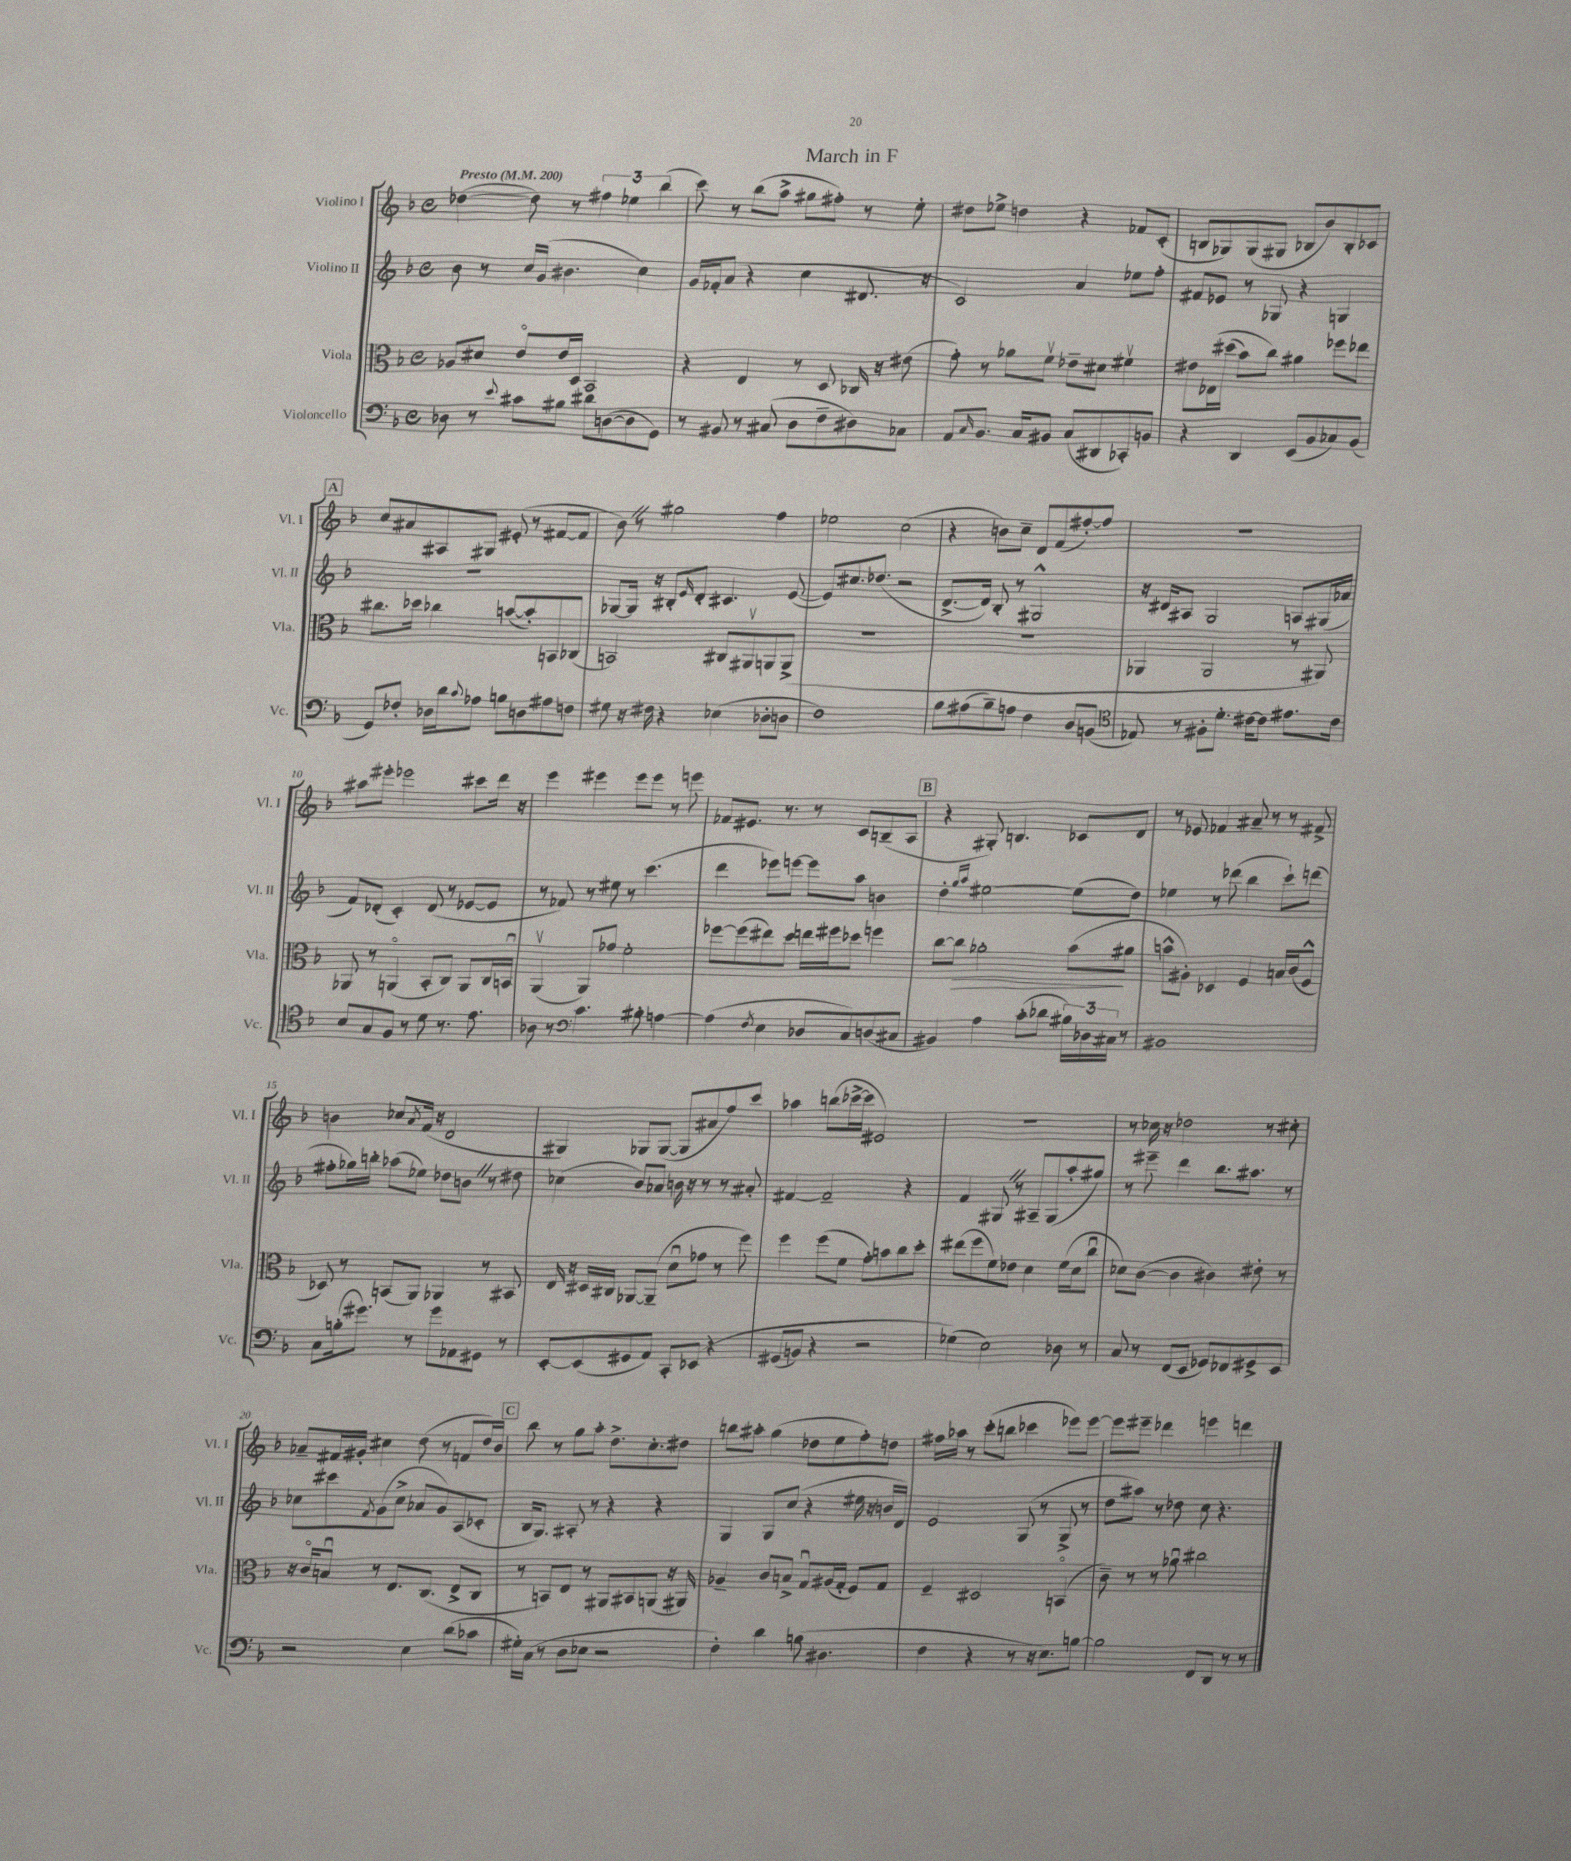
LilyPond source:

\header { title = "March in F" }
<<
\new StaffGroup <<
\new Staff = "s0" \with { instrumentName = "Violino I" shortInstrumentName = "Vl. I" } {
    \clef treble \key f \major \defaultTimeSignature \time 4/4 \tempo "Presto" 4 = 200
    des''4~( des''8) r8 \tuplet 3/2 { fis''4 ees''4 bes''4( } |
    c'''8) r8 bes''8( a''8-> gis''8 fis''8-.) r8 e''8-. |
    dis''8 ees''8-> d''4 r4 fes'8 c'8-.( |
    b8 ges8) ges8( gis8 bes8 bes'8) bes8-. ces'8 |
    \mark \markup { \box "A" } c''8 ais'8 ais8 gis8 eis'8-.( r8 fis'8~ fis'8 |
    bes'8) \once \override BreathingSign.text = \markup { \musicglyph "scripts.caesura.straight" } \breathe r8 gis''2 f''4 |
    ees''2 c''2( |
    r4 b'8) c''8-- d'8 f'8( fis''8~-.) fis''8 |
    r1 |
    ais''8 eis'''8-. ees'''2 cis'''8 d'''16 r16 |
    e'''4 eis'''4 eis'''8 eis'''8 r8 e'''8 |
    fes'8 eis'8. r8. r8 c'8 b8--( a8 |
    \mark \markup { \box "B" } r4 gis8-.) b4. ces'8 d'8 |
    r8 ees'8 fes'4 ais'8-- r8 r8 fis'8-> |
    b'4 ces''8 \acciaccatura { a'8 } f'16( r16 d'2 |
    gis4) ges8 ges8~( ges8 ais'8 f''8) c'''8 |
    aes''4 b''8( ces'''16~-> ces'''16 eis'2) |
    R1 |
    r8 ces''16 r16 des''2 r8 cis''8-. |
    aes'8-- fis'16 gis'16-. cis''4 d''8( r8 f'8 d''16) bes'16 |
    \mark \markup { \box "C" } bes''8 r8 g''8 a''8-. d''8.-> c''8.-. dis''8 |
    b''8 ais''8-. g''4( des''8 e''8 f''8-.) d''8 |
    fis''16 aes''16 r8 c'''8-.( b''8 ces'''4 ees'''8) ees'''8~ |
    ees'''8 eis'''8-- des'''4 e'''4 d'''4 \bar "|." |
}
\new Staff = "s1" \with { instrumentName = "Violino II" shortInstrumentName = "Vl. II" } {
    \clef treble \key f \major \defaultTimeSignature \time 4/4
    bes'8 r8 c''16 g'16( bis'4. c''4) |
    g'16 fes'16-. a'8( r4 c''4 dis'8. r16 |
    c'2) a'4 ees''8 f''8-. |
    fis'8 ees'8 r8 ges8 r4 g4 |
    \mark \markup { \box "A" } R1 |
    ges8~ ges16 r16 bis8-. \grace { e'16 } d'8-. cis'4. e'8~( |
    e'8) cis''8. des''8.( r2 |
    d'8.~-> d'16) bes8-. r8 gis2-^ |
    r16 dis'16 ais8 g2 a8 gis16( aes'16 |
    f'8) des'8-.( c'4-.) des'8( r8 ees'8~ ees'8 |
    r8 fes'8) r8 eis''8 r8 c'''4.( |
    d'''4 ees'''8) e'''8~ e'''8 a''8 b'4 |
    \mark \markup { \box "B" } d''4-. \grace { g''16 a''16 } eis''2~ eis''8( d''8) |
    ees''4 r8 des'''8( bes''4 c'''8-!) d'''8( |
    fis''8-. ges''16) b''16-. aes''8( ees''8) des''8 b'8 \once \override BreathingSign.text = \markup { \musicglyph "scripts.caesura.straight" } \breathe r8 dis''8 |
    ces''4( bes'8) aes'8 b'16 r16 r8 r8 ais'8-. |
    fis'4~ fis'2-- r4 |
    f'4 gis8 \once \override BreathingSign.text = \markup { \musicglyph "scripts.caesura.straight" } \breathe r8 ais8-- gis8( a''8-. gis''8) |
    r8 eis'''8-- d'''4 bes''8. ais''8. r8 |
    ces''8 cis'''8 \acciaccatura { f'8 } g'8( ces''8-> aes'8 g'8) a8( ces'8-. |
    \mark \markup { \box "C" } bes16 g8.) ais8-. r8 r4 r4 |
    g4 g8 c''8( r4 eis''16 r16 b'16 d'16) |
    e'2 g8( r8 g8-> r8 |
    d''8 ais''8) r8 des''8 c''8 r4. \bar "|." |
}
\new Staff = "s2" \with { instrumentName = "Viola" shortInstrumentName = "Vla." } {
    \clef alto \key f \major \defaultTimeSignature \time 4/4
    aes8 dis'8 e'8\flageolet e'16 d16 bes,2 |
    r4 e4 r8 d8 ces16 r16 eis'8( |
    g'8-.) r8 aes'8 f'8\upbow ees'8-- dis'8 fis'4\upbow |
    eis'8 ees16\( dis''16( bes'8) c''8\) ais'4 fes''8 ees''8 |
    \mark \markup { \box "A" } cis''8. des''16 ces''4 b'8~( b'8-.) b,8 ces8( |
    b,2) cis8 ais,8\upbow a,8 a,8->( |
    R1 |
    R1 |
    aes,4 aes,2 r8 ais,8) |
    aes,8 r8 a,4\flageolet( bes,8-. c8) a,8 c16 b,16\downbow |
    a,4\upbow( a,8) ges'8 f'2-. |
    fes''8~ fes''8( eis''8) d''8 e''16 fis''16 des''8 f''4 |
    \mark \markup { \box "B" } c''8~ c''8\> aes'2-. bes'8\!( ais'8 |
    b'8-^ ais8-.) des4 f4 b16 c'16( f8-^ |
    des8) r8 b,8( a,8) aes,4 r8 bis,8 |
    e16 r16 dis16 cis16 aes,8~ aes,8--( d'8\downbow ges'8 r8 f''8) |
    f''4 f''8( f'8 g'8-.) b'8 c''8 d''8-. |
    eis''8( f''8 f'8) ees'8 d'4 f'16( d'16 c''8\downbow |
    des'8) c'8~( c'4 cis'4) eis'8-. r8 |
    r16 c'16\flageolet b8\downbow r8 e8. c8.( e8-> c8 |
    \mark \markup { \box "C" } r8 b,8) e8 r8 ais,8 bis,8 a,8( r16 ais,16) |
    aes4-- c'8 b8-> g8\downbow ais16( g16-. f8) g8 |
    f4-- dis2 b,4\flageolet( |
    c'8--) r8 r8 aes'8\downbow cis''2 \bar "|." |
}
\new Staff = "s3" \with { instrumentName = "Violoncello" shortInstrumentName = "Vc." } {
    \clef bass \key f \major \defaultTimeSignature \time 4/4
    des8 r8 \appoggiatura { e'8 } cis'8 bis8 dis'8 d8~( d8 g,8) |
    r8 bis,8 r8 cis8( d8 f8-- dis8) ces8 |
    a,8 \grace { c16 } bes,8. c16 bis,8 c8( dis,8 ces,8-.) b,8 |
    r4 d,4 e,8( bes,8 ces8) bes,8( |
    \mark \markup { \box "A" } g,8) fes8-. des16 d'16 \appoggiatura { c'8 } aes8 b8 d8 ais8 f8 |
    gis8 r16 fis16 r4 ees4( des8-. d8 |
    f1) |
    bes8 ais8( bes8--) a8 f4 d8 b,8( |
    \clef tenor ees8) r8 fis8-. d'8.-. cis'16~ cis'8 eis'8. cis'16 |
    bes8 g8 f8 r8 d'8 r8. e'8. |
    aes8 r8 \clef bass c'4. bis8-. a4~ |
    a4( \acciaccatura { f8 } e4 des8 c8) d8( cis8 |
    \mark \markup { \box "B" } bis,4) a4 c'8-.( des'8 \tuplet 3/2 { bis16) des16 cis16 } r8 |
    bis,1 |
    c8 b16-.( gis'8.) r8 gis'8 aes,8 gis,8 r8 |
    e,8~-. e,8( gis,8 a,8) c,8-. ees,8\( r4 |
    gis,8( b,8) r4 r2 |
    ges4(\) e2) des8 r8 |
    c8 r8 f,8( e,8 ges,8) fes,8 gis,8-> e,8 |
    r2 e4 d'8( ces'8 |
    \mark \markup { \box "C" } gis16-.) c16( r8 d8 ees8 r2 |
    f4-.) d'4 b8( dis4. |
    f4 r4 r8 r16 e8.) b8~ |
    b2 f,8 d,8 r8 r8 \bar "|." |
}
>>
>>
